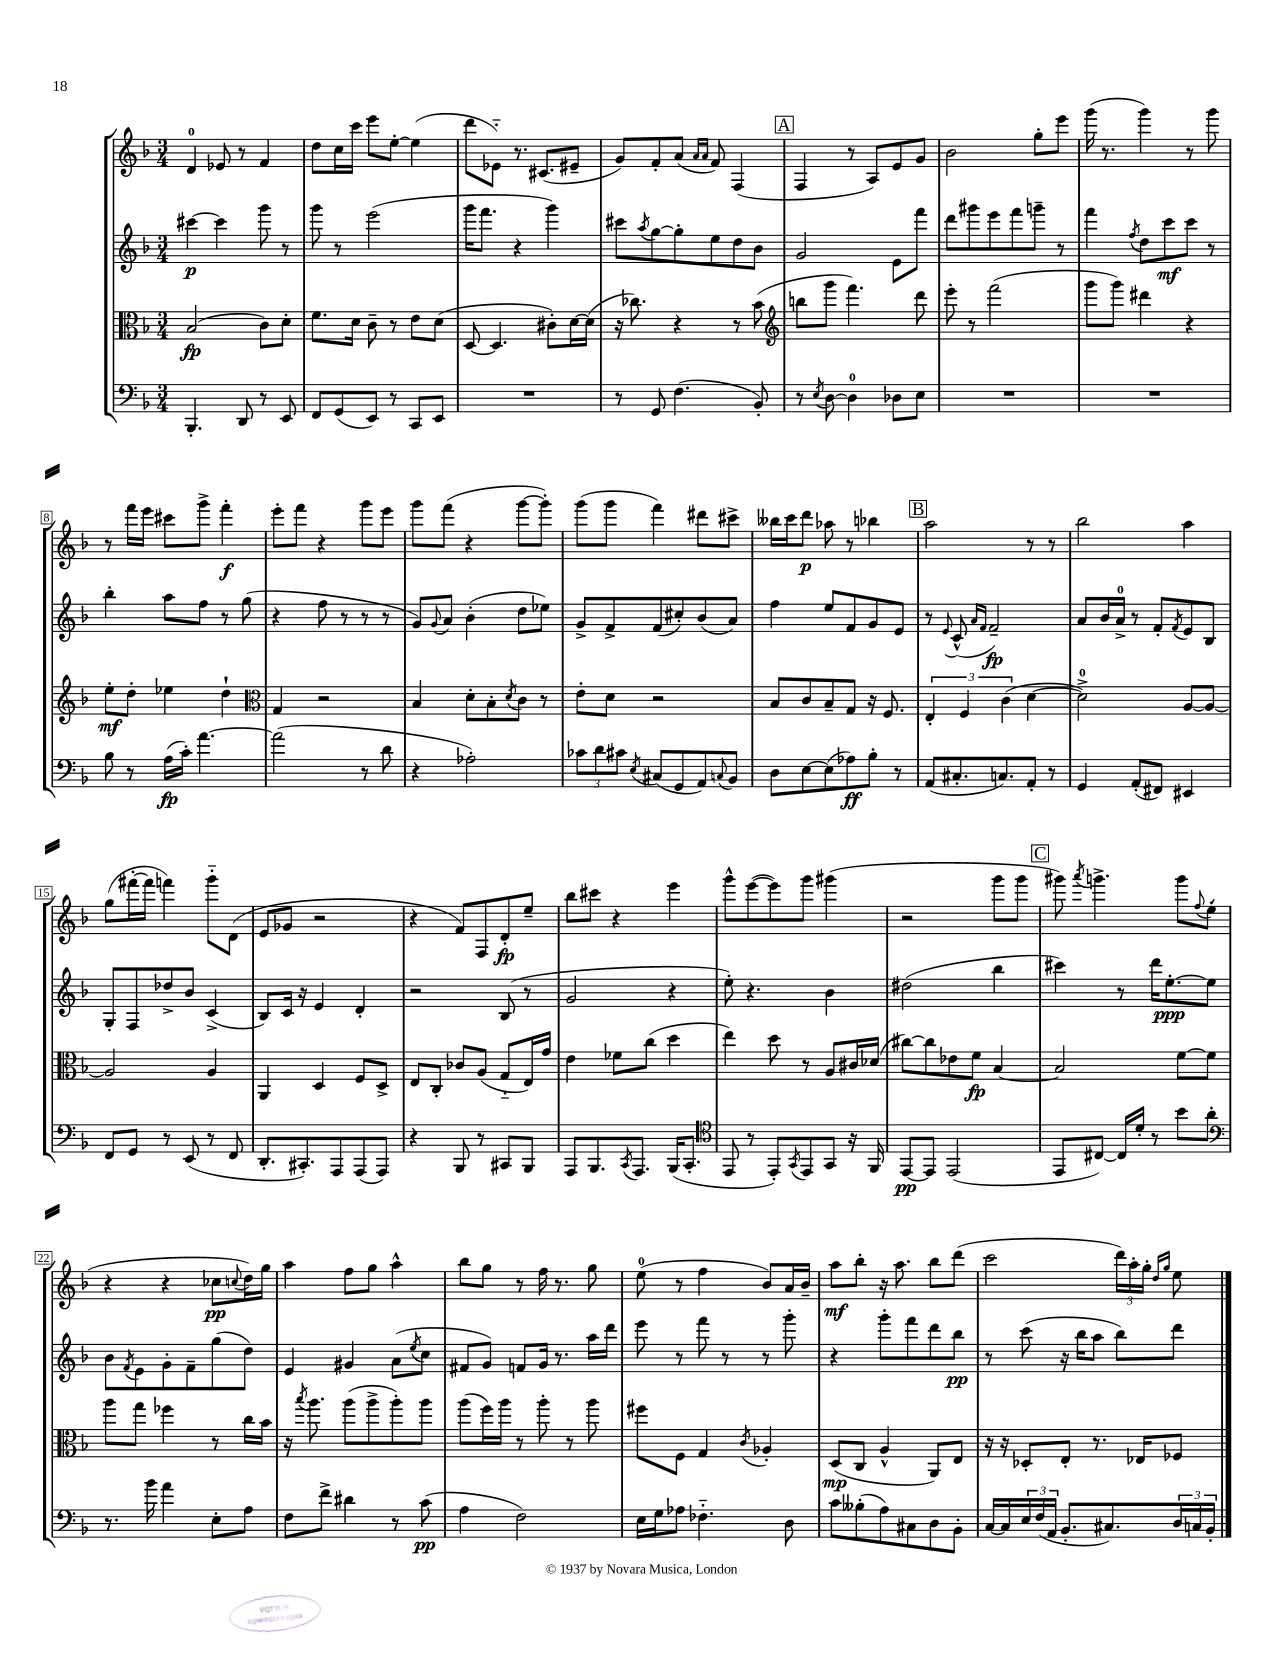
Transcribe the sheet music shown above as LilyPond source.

<<
\new StaffGroup <<
\new Staff = "s0" {
    \clef treble \key f \major \numericTimeSignature \time 3/4
    d'4-0 ees'8 r8 f'4 |
    d''8 c''16 c'''16 e'''8 e''8~-. e''4( |
    d'''8 ees'8-_) r8. cis'8.( eis'8-- |
    g'8) f'8-. a'8( \grace { a'16 a'16 } f'8) f4( |
    \mark \markup { \box "A" } f4 r8 a8) e'8 g'8 |
    bes'2 g''8-. e'''8 |
    g'''16( r8. g'''4) r8 g'''8 |
    r8 f'''16 e'''16 cis'''8 g'''8-> f'''4-.\f |
    e'''8-. f'''8 r4 g'''8 e'''8 |
    g'''8 f'''8( r4 g'''8~ g'''8-.) |
    g'''8( g'''8 f'''4) dis'''8 cis'''8-> |
    beses''16 c'''16 d'''8\p aes''8 r8 bes''4 |
    \mark \markup { \box "B" } a''2 r8 r8 |
    bes''2 a''4 |
    g''8( fis'''16~-. fis'''16 f'''4) g'''8-_ d'8( |
    e'8 ges'8 r2 |
    r4 f'8) f8 d'8-.\fp e''8-- |
    bes''8 cis'''8 r4 e'''4 |
    g'''8-^ e'''8~( e'''8) g'''8 gis'''4( |
    r2 g'''8 g'''8 |
    \mark \markup { \box "C" } gis'''8) \acciaccatura { a'''8 } g'''4.-> g'''8 \appoggiatura { f''8 } e''8-.( |
    r4 r4 ces''8\pp \appoggiatura { c''8 } d''16) g''16 |
    a''4 f''8 g''8 a''4-^ |
    bes''8 g''8 r8 f''16 r8. g''8 |
    e''8-0( r8 f''4 bes'8) a'16 bes'16-- |
    a''8\mf bes''8-. r16 a''8. bes''8 d'''8( |
    c'''2 \tuplet 3/2 { d'''16) a''16-. g''16-. } \grace { d''16 g''16 } e''8 \bar "|." |
}
\new Staff = "s1" {
    \clef treble \key f \major \numericTimeSignature \time 3/4
    cis'''4~\p cis'''4 g'''8 r8 |
    g'''8 r8 e'''2( |
    g'''16 f'''8. r4 g'''4) |
    cis'''8 \acciaccatura { a''8 } g''8~ g''8-. e''8 d''8 bes'8 |
    \mark \markup { \box "A" } g'2 e'8 f'''8 |
    d'''8 gis'''8 e'''8 f'''8 g'''8-- r8 |
    f'''4 \acciaccatura { f''8 } d''8 c'''8\mf c'''8 r8 |
    bes''4-. a''8 f''8 r8 g''8( |
    r4 f''8 r8 r8 r8 |
    g'8) \appoggiatura { g'8 } a'8 bes'4-.( d''8 ees''8) |
    g'8-> f'8-> f'8( cis''8-.) bes'8( a'8) |
    f''4 e''8 f'8 g'8 e'8 |
    \mark \markup { \box "B" } r8 \appoggiatura { e'8 } c'8-^( \grace { a'16 f'16 } f'2--\fp) |
    a'8 bes'16 a'16-0-> r8 f'8-. \acciaccatura { f'8 } e'8 bes8 |
    g8-. f8 des''8-> bes'8 c'4->( |
    bes8) c'16 r16 e'4 d'4-. |
    r2 bes8( r8 |
    g'2 r4 |
    e''8-.) r4. bes'4 |
    dis''2( bes''4 |
    \mark \markup { \box "C" } cis'''4) r8 d'''16 e''8.~-.\ppp e''8 |
    bes'8 \acciaccatura { f'8 } e'8 g'8-. f'8-- g''8( d''8) |
    e'4 gis'4 a'8( \acciaccatura { e''8 } c''8 |
    fis'8 g'8) f'8 g'16 r8. a''16 d'''16 |
    e'''8 r8 f'''8 r8 r8 g'''8-. |
    r4 g'''8-. f'''8 d'''8 bes''8\pp |
    r8 c'''8( r16 bes''16 a''8 bes''8) d'''8 \bar "|." |
}
\new Staff = "s2" {
    \clef alto \key f \major \numericTimeSignature \time 3/4
    bes2\fp( c'8) d'8-. |
    f'8. d'16 c'8-- r8 e'8 d'8( |
    d8~ d4. cis'8-.) d'16~ d'16( |
    r16 ces''8.) r4 r8 bes'8( |
    \mark \markup { \box "A" } \clef treble b''8 g'''8 f'''4.) d'''8 |
    e'''8-. r8 f'''2( |
    g'''8 g'''8) dis'''4 r4 |
    e''8-.\mf d''8-. ees''4 d''4-! |
    \clef alto g4 r2 |
    bes4 d'8-. bes8-. \acciaccatura { d'8 } c'8 r8 |
    e'8-. d'8 r2 |
    bes8 c'8 bes8-- g8 r16 f8. |
    \mark \markup { \box "B" } \tuplet 3/2 { e4-. f4 c'4( } d'4~ |
    d'2-0->) a8~ a8~ |
    a2 a4 |
    a,4 d4 f8 d8-> |
    e8 c8-. ces'8 a8( g8-_ e16) g'16 |
    e'4 fes'8 c''8( d''4 |
    e''4) d''8 r8 a8 cis'16 des'16( |
    cis''8~) cis''8 ees'8 f'8\fp bes4~ |
    \mark \markup { \box "C" } bes2 f'8~ f'8 |
    a''8 g''8 fes''4 r8 c''16 bes'16 |
    r16 \acciaccatura { bes''8 } a''8. a''8( a''8-> a''8-.) a''8 |
    a''8( f''16) a''16 r8 a''8-. r8 a''8 |
    fis''8 f8 g4 \acciaccatura { c'8 } aes4-. |
    d8\mp( c8 a4-^ a,8) e8 |
    r16 r16 des8-. e8-. r8. ees16 fes8 \bar "|." |
}
\new Staff = "s3" {
    \clef bass \key f \major \numericTimeSignature \time 3/4
    bes,,4.-. d,8 r8 e,8 |
    f,8 g,8( e,8) r8 c,8 e,8 |
    R2. |
    r8 g,8 f4.( bes,8-.) |
    \mark \markup { \box "A" } r8 \acciaccatura { e8 } d8~ d4-0 des8 e8 |
    R2. |
    R2. |
    bes8 r8 a16\fp( c'16-.) a'4.~ |
    a'2( r8 d'8 |
    r4 aes2-.) |
    \tuplet 3/2 { ces'8 d'8 cis'8 } \acciaccatura { e8 } cis8( g,8 a,8) \appoggiatura { c8 } bes,8 |
    d8 e8~ e8( aes8\ff) bes8-. r8 |
    \mark \markup { \box "B" } a,8( cis8.-. c8.) a,8-. r8 |
    g,4 a,8-.( fis,8) eis,4 |
    f,8 g,8 r8 e,8( r8 f,8 |
    d,8.-. cis,8.-.) a,,8 a,,8( a,,8) |
    r4 bes,,8 r8 cis,8 bes,,8 |
    a,,8 bes,,8. \acciaccatura { c,8 } a,,8. bes,,16( c,8.-. |
    \clef tenor e,8 r8 e,8-.) \acciaccatura { g,8 } e,8 g,8 r16 f,16 |
    e,8~\pp e,8 e,2( |
    \mark \markup { \box "C" } e,8 cis8~) cis16 d'16-. r8 bes'8 a'8-. |
    \clef bass r8. bes'16 a'4 e8-. a8 |
    f8 f'8-> dis'4 r8 c'8\pp( |
    a4 f2) |
    e16 g16 aes8 fes4.-_ d8 |
    c'8 beses8-.( a8) cis8 d8 bes,8-. |
    c16~ c16 \tuplet 3/2 { e16 f16( a,16 } bes,8.-. cis8.) \tuplet 3/2 { d16 c16 bes,16-. } \bar "|." |
}
>>
>>
\layout { \context { \Score \override BarNumber.stencil = #(make-stencil-boxer 0.1 0.3 ly:text-interface::print) } }
